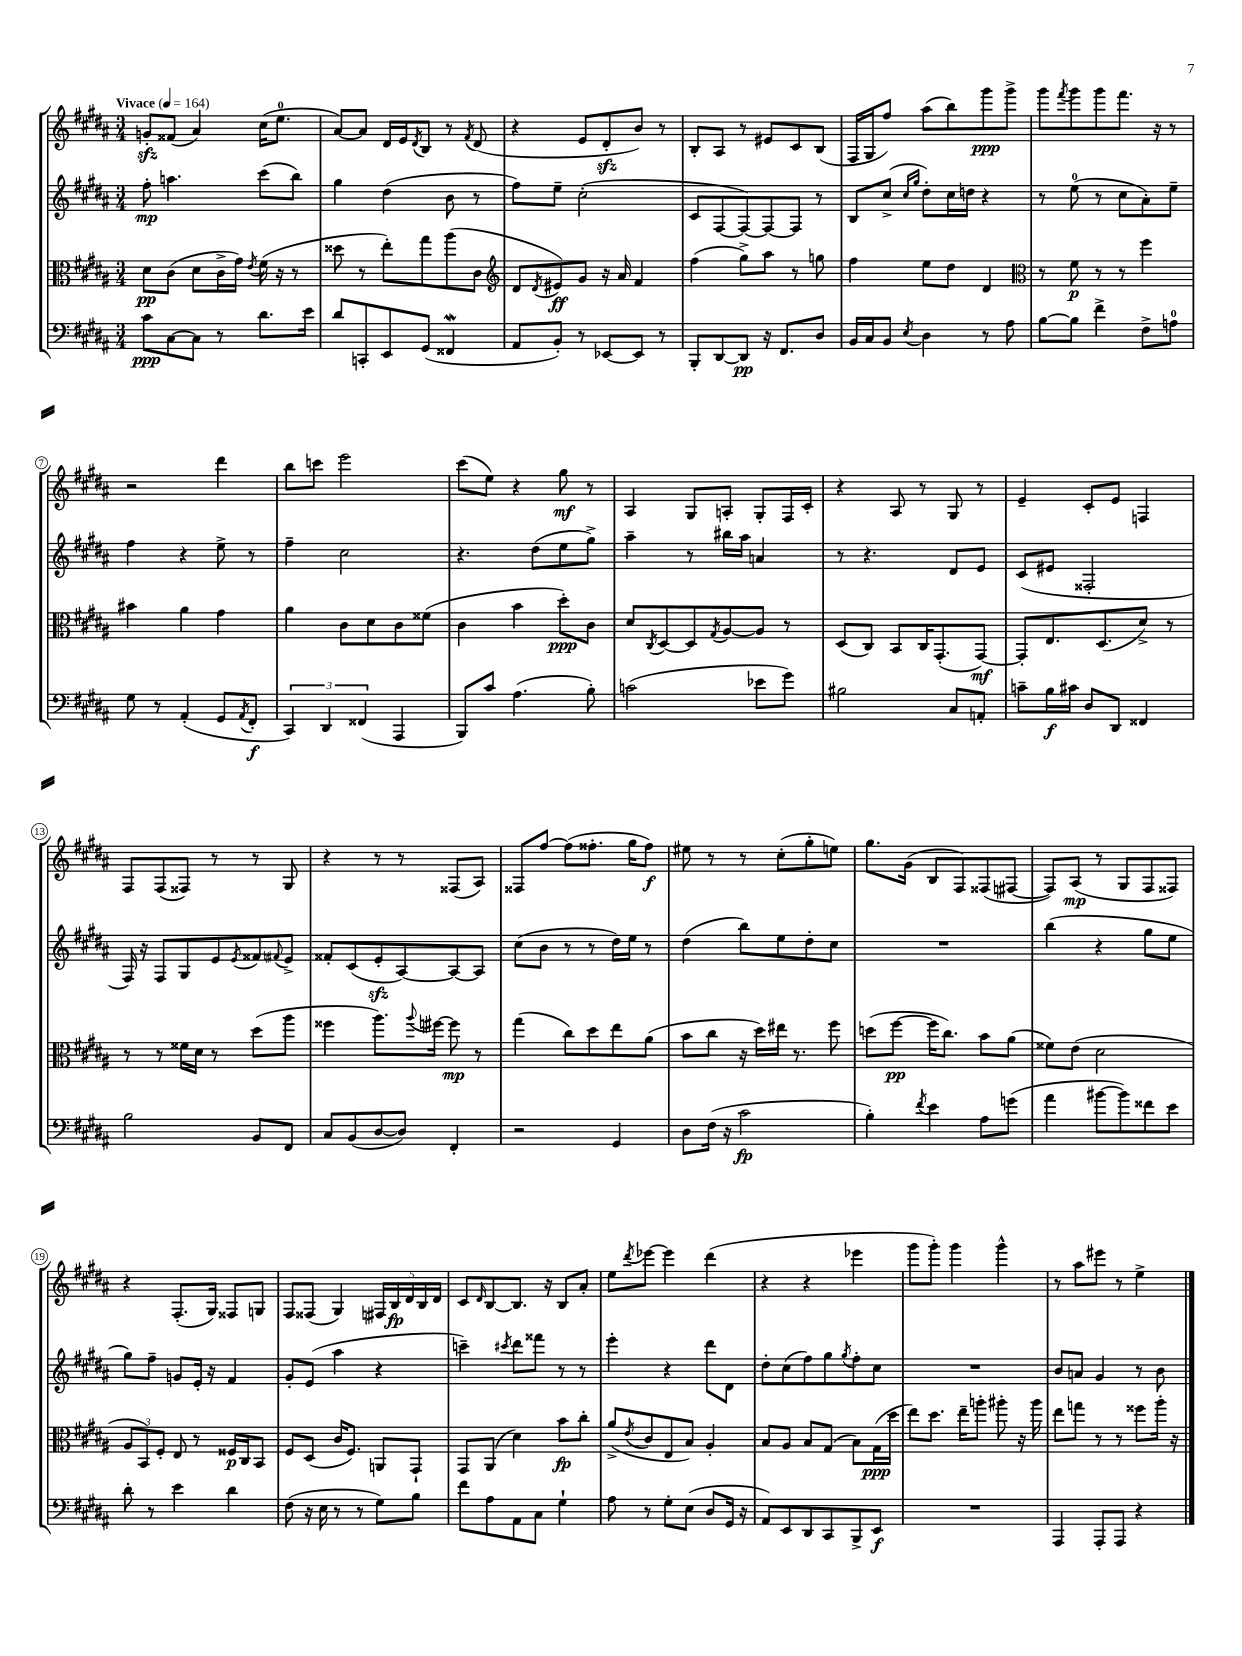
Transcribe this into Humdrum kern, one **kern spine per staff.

**kern	**kern	**kern	**kern
*staff4	*staff3	*staff2	*staff1
*clefF4	*clefC3	*clefG2	*clefG2
*k[f#c#g#d#a#]	*k[f#c#g#d#a#]	*k[f#c#g#d#a#]	*k[f#c#g#d#a#]
*M3/4	*M3/4	*M3/4	*M3/4
*MM164	*MM164	*MM164	*MM164
8c#	8d#	8ff#'	8g'
[8C#	(8c#	4.aa	(8f##
8C#]	8d#	.	4a#)
8r	16c#^	.	.
.	16g#)	.	.
.	8qe	.	.
8.d#	(16f#	(8ccc#	(16cc#
.	16r	.	8.ee
.	8r	8bb)	.
16e	.	.	.
=	=	=	=
8d#	8dd##	4gg#	[8a#)
8CC'	8r	.	8a#]
8EE	8ee')	(4dd#	16d#
.	.	.	16e
.	.	.	8qd#
(8GG#	8gg#	.	8B
4FF##	(8aa#	8b	8r
.	.	.	8qf#
.	8c#	8r	(8d#
=	=	=	=
*	*clefG2	*	*
8AA#	8d#	8ff#)	4r
.	8qd#	.	.
8BB')	8e#)	8ee~	.
8r	8g#	(2cc#'	8e
[8EE-	16r	.	8d#'
.	16a#	.	.
8EE-]	4f#	.	8b)
8r	.	.	8r
=	=	=	=
8BBB'	(4ff#	8c#	8B'
[8DD#	.	[8F#	8A#
8DD#]	8gg#^)	8F#_)	8r
16r	8aa#	8F#_	8e#
8.FF#	.	.	.
.	8r	8F#]	8c#
8D#	8gg	8r	(8B
=	=	=	=
16BB	4ff#	8B	16F#
16C#	.	.	16G#
8BB	.	(8cc#^	8ff#)
.	.	16qqcc#	.
8qE	.	16qqgg#	.
4D#	8ee	8dd#')	(8aa#
.	8dd#	16cc#	8bb)
.	.	16dd	.
8r	4d#	4r	8ggg#
8A#	.	.	8ggg#^
=	=	=	=
*	*clefC3	*	*
[8B	8r	8r	8ggg#
.	.	.	8qfff#
8B]	8f#	(8ee	8ggg#
4f#^	8r	8r	8ggg#
.	8r	8cc#	8.fff#
8F#^	4ff#	8a#')	.
.	.	.	16r
8A	.	8ee~	8r
=	=	=	=
8G#	4b#	4ff#	2r
8r	.	.	.
(4AA#'	4a#	4r	.
8GG#	4g#	8ee^	4ddd#
8qAA#	.	.	.
8FF#'	.	8r	.
=	=	=	=
6CC#)	4a#	4ff#~	8bb
.	.	.	8ccc
6DD#	.	.	.
.	8c#	2cc#	2eee
(6FF##	.	.	.
.	8d#	.	.
4AAA#	8c#	.	.
.	(8f##	.	.
=	=	=	=
8BBB)	4c#	4.r	(8ccc#
8c#	.	.	8ee)
(4.A#	4b	.	4r
.	.	(8dd#	.
.	8dd#')	8ee	8gg#
8B')	8c#	8gg#^)	8r
=	=	=	=
(2c	8d#	4aa#~	4A#
.	8qC#	.	.
.	[8D#	.	.
.	8D#]	8r	8G#
.	8qG#	.	.
.	[8A#	16bb#	8A'
.	.	16aa#	.
8e-	8A#]	4a	8G#'
8g#)	8r	.	16F#
.	.	.	16c#'
=	=	=	=
2B#	(8D#	8r	4r
.	8C#)	4.r	.
.	8BB	.	8A#
.	16C#	.	8r
.	(8.GG#'	.	.
8C#	.	8d#	8G#
8AA'	[8GG#)	8e	8r
=	=	=	=
8c~	8GG#']	(8c#	4e~
16B	8.E	8e#	.
16c#	.	.	.
8D#	.	2F##'	8c#'
.	(8.D#	.	.
8DD#	.	.	8e
4FF##	8d#^)	.	4F
.	8r	.	.
=	=	=	=
2B	8r	16F#)	8F#
.	.	16r	.
.	8r	8F#	(8F#
.	16f##	8G#	8F##)
.	16d#	.	.
.	8r	8e	8r
.	.	8qe	.
8BB	(8dd#	8f##	8r
.	.	8qqf#	.
8FF#	8aa#	8e^	8G#
=	=	=	=
8C#	4ff##	8f##'	4r
(8BB	.	(8c#	.
[8D#	8.aa#)	8e'	8r
8D#])	.	[8A#)	8r
.	8qqaa#	.	.
.	[16ff#	.	.
4FF#'	8ff#]	8A#_	(8F##
.	8r	8A#]	8A#)
=	=	=	=
2r	(4gg#	(8cc#	8F##
.	.	8b	[8ff#
.	8cc#)	8r	(8ff#]
.	8dd#	8r	8.ff##'
4GG#	8ee	16dd#)	.
.	.	16ee	16gg#
.	(8a#	8r	8ff##)
=	=	=	=
8D#	8b	(4dd#	8ee#
(16F#	8cc#	.	8r
16r	.	.	.
2c#	16r	8bb)	8r
.	16dd#)	.	.
.	16ee#	8ee	(8cc#'
.	8.r	.	.
.	.	8dd#'	8gg#'
.	8ff#	8cc#	8ee)
=	=	=	=
4B')	(8dd	2.r	8.gg#
.	[8ff#	.	.
.	.	.	(16g#
8qf#	.	.	.
4e	16ff#]	.	8B
.	8.cc#)	.	.
.	.	.	8F#)
8A#	8b	.	(8F##
(8g	(8a#	.	[8F#
=	=	=	=
4a#	8f##)	(4bb	8F#])
.	(8e	.	(8A#
[8b#	2d#	4r	8r
8b#])	.	.	8G#
8f##	.	8gg#	8F#
8e	.	8ee	8F##)
=	=	=	=
8d#'	12A#	8gg#)	4r
.	12BB)	.	.
8r	.	8ff#~	.
.	12F#'	.	.
4e	8E	8g	(8.F#'
.	8r	16e'	.
.	.	16r	16G#)
4d#	16F##	4f#	8F##
.	16C#	.	.
.	8BB	.	8G
=	=	=	=
(8F#	8F#	8g#'	8F#
16r	(8D#	(8e	(8F##
16E	.	.	.
8r	16c#	4aa#	4G#)
.	8.F#)	.	.
8r	.	.	.
8G#)	8AA	4r	20F#
.	.	.	20B
.	.	.	20d#
8B	8GG#`	.	.
.	.	.	20B
.	.	.	20d#
=	=	=	=
8f#	8GG#	4ccc~)	8c#
.	.	.	16qqd#
8A#	(8AA#	.	[8B
.	.	8qccc#	.
8AA#	4d#)	8ddd#	8.B]
8C#	.	8fff##	.
.	.	.	16r
4G#`	8b	8r	8B
.	8cc#'	8r	8a#'
=	=	=	=
8A#	(8a#^	4eee'	8ee
.	8qe	.	8qddd#
8r	8c#	.	[8eee-
8G#'	8E	4r	4eee-]
(8E	8B)	.	.
8D#	4A#'	8ddd#	(4ddd#
16GG#	.	8d#	.
16r	.	.	.
=	=	=	=
8AA#)	8B	8dd#'	4r
8EE	8A#	(8cc#	.
8DD#	8B	8ff#)	4r
8CC#	(8G#	8gg#	.
.	.	8qgg#	.
8BBB^	8B)	8ff#'	4eee-
8EE	(16G#	8cc#	.
.	16dd#	.	.
=	=	=	=
2.r	8ee)	2.r	8ggg#
.	8.dd#	.	8ggg#')
.	.	.	4ggg#
.	16ee~	.	.
.	8aa'	.	.
.	8aa#'	.	4ggg#^^
.	16r	.	.
.	16aa#	.	.
=	=	=	=
4AAA#	8ee	8b	8r
.	8gg	8a	8aa#
8AAA#'	8r	4g#	8eee#
8AAA#	8r	.	8r
4r	8ff##	8r	4ee^
.	16aa#'	8b	.
.	16r	.	.
==	==	==	==
*-	*-	*-	*-
